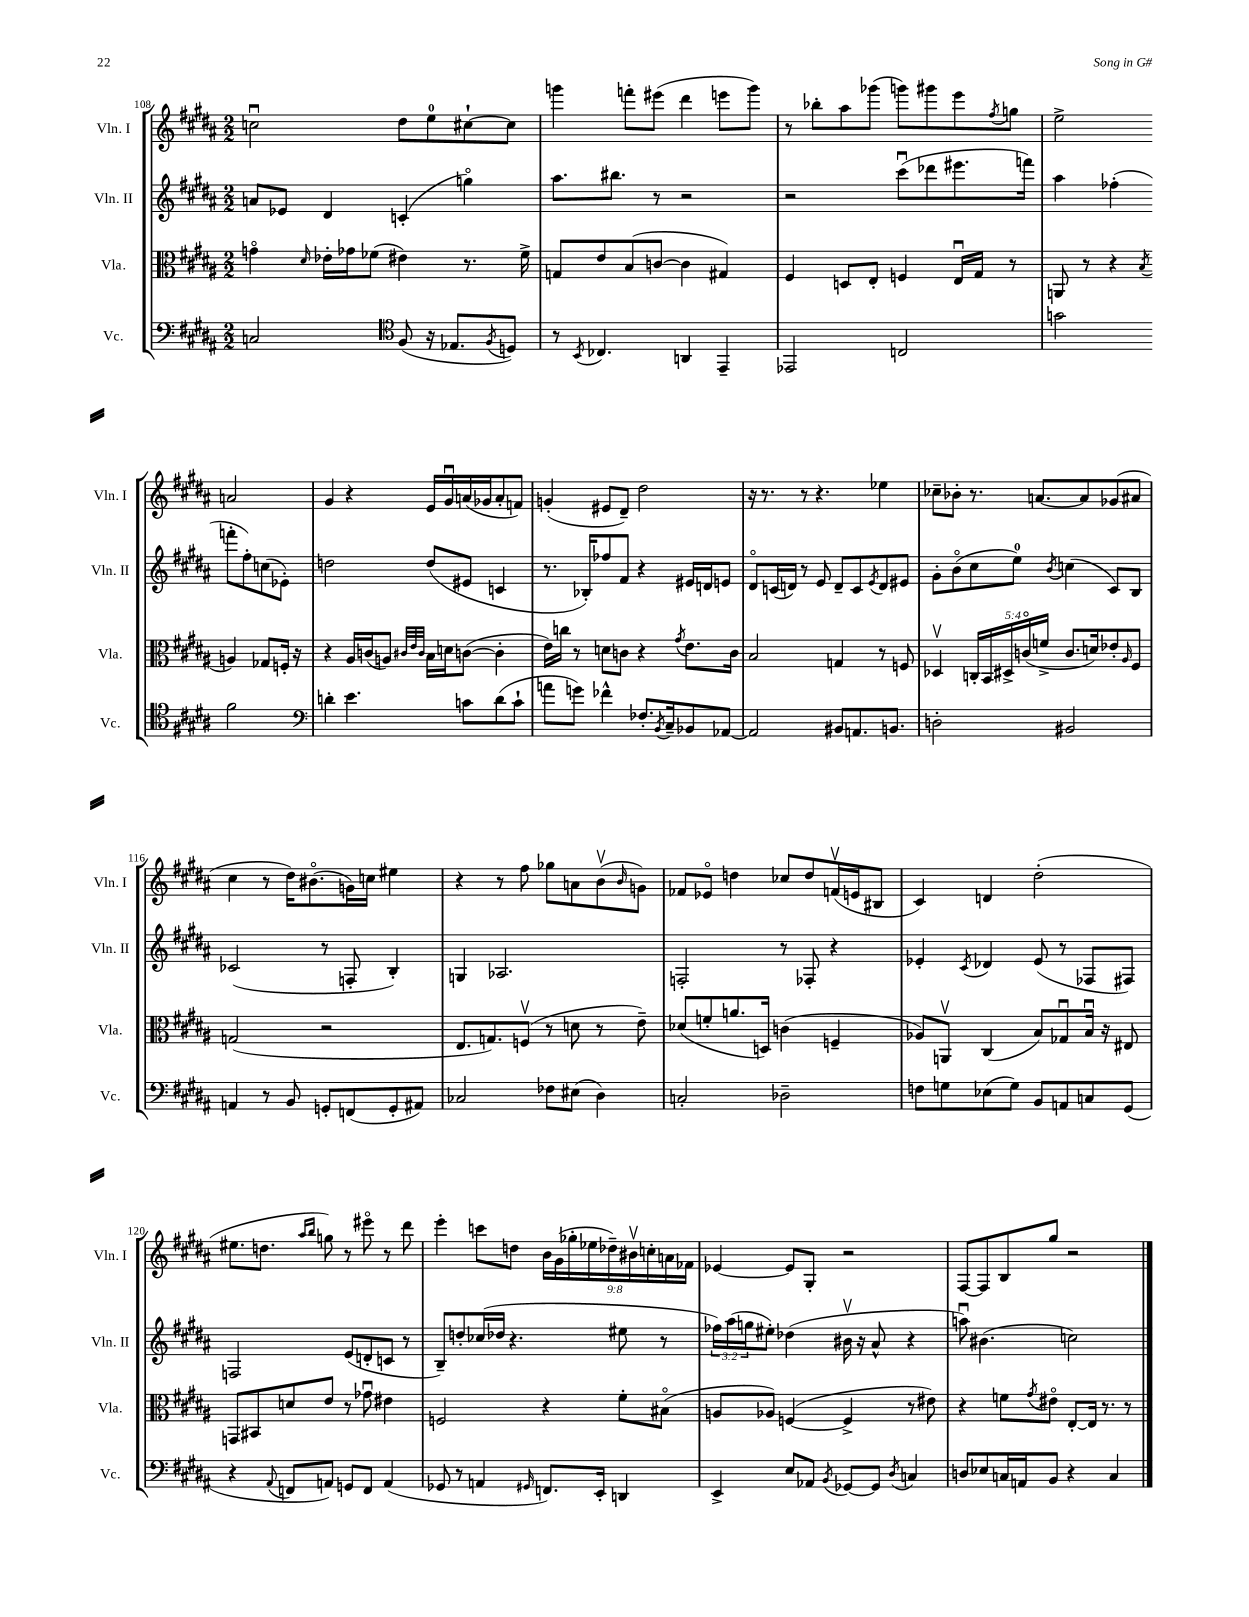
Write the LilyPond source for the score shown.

<<
\new StaffGroup <<
\new Staff = "s0" \with { instrumentName = "Vln. I" shortInstrumentName = "Vln. I" } {
    \clef treble \key b \major \numericTimeSignature \time 2/2 \override Staff.TupletNumber.text = #tuplet-number::calc-fraction-text
    c''2\downbow dis''8 e''8-0 cis''8~-! cis''8 |
    g'''4 f'''8-. eis'''8( dis'''4 e'''8 g'''8) |
    r8 bes''8-. ais''8 ges'''8( g'''8) gis'''8 e'''8 \acciaccatura { fis''8 } g''8 |
    e''2-> a'2 |
    gis'4 r4 e'16 gis'16\downbow a'16( ges'16 a'8-. f'8) |
    g'4-.( eis'8 dis'8--) dis''2 |
    r16 r8. r8 r4. ees''4 |
    ces''8-- bes'8-. r8. a'8.~ a'8 ges'8( ais'8 |
    cis''4 r8 dis''16) bis'8.\flageolet( g'16) c''16 eis''4 |
    r4 r8 fis''8 ges''8 a'8 b'8\upbow( \grace { b'16 } g'8) |
    fes'8 ees'8\flageolet d''4 ces''8 d''8 f'16\upbow( e'16 bis8 |
    cis'4) d'4 dis''2-.( |
    eis''8. d''8. \grace { ais''16 b''16 } g''8) r8 eis'''8\flageolet r8 dis'''8 |
    e'''4-. c'''8 d''8 \tuplet 9/8 { b'16 gis'16( ges''16-. ees''16 des''16--) bis'16\upbow c''16-. a'16 fes'16 } |
    ees'4~ ees'8 gis8-. r2 |
    fis8~ fis8 b8 gis''8 r2 \bar "|." |
}
\new Staff = "s1" \with { instrumentName = "Vln. II" shortInstrumentName = "Vln. II" } {
    \clef treble \key b \major \numericTimeSignature \time 2/2 \override Staff.TupletNumber.text = #tuplet-number::calc-fraction-text
    a'8 ees'8 dis'4 c'4-.( g''4\flageolet) |
    ais''8. bis''8. r8 r2 |
    r2 cis'''8\downbow( des'''8 eis'''8. f'''16) |
    ais''4 fes''4-.( f'''8-. fes''8-.) c''8( ees'8-.) |
    d''2 d''8( eis'8 c'4 |
    r8. bes16-.) fes''8 fis'8 r4 eis'16 d'16 e'8 |
    dis'8\flageolet c'16( d'16) r8 e'8 d'8-- c'8 \acciaccatura { e'8 } d'8 eis'8 |
    gis'8-. b'8\flageolet( cis''8 e''8-0) \acciaccatura { b'8 } c''4( cis'8) b8 |
    ces'2( r8 f8-. b4-.) |
    g4 aes2. |
    f2-. r8 fes8-. r4 |
    ees'4-. \acciaccatura { cis'8 } des'4 ees'8( r8 fes8 fis8) |
    f2 e'8( d'8-. c'8 r8 |
    b8--) d''8-. ces''16( des''16 r4. eis''8 r8 |
    \tuplet 3/2 { fes''16) ais''16( g''16 } eis''8-.) des''4( bis'16\upbow r16 ais'8-^ r4 |
    a''8\downbow) bis'4.( c''2) \bar "|." |
}
\new Staff = "s2" \with { instrumentName = "Vla." shortInstrumentName = "Vla." } {
    \clef alto \key b \major \numericTimeSignature \time 2/2 \override Staff.TupletNumber.text = #tuplet-number::calc-fraction-text
    g'4\flageolet \grace { dis'16 } ees'16-. ges'16 fes'8( eis'4) r8. fes'16-> |
    g8 e'8 b8( c'8~ c'4 gis4) |
    fis4 d8 e8-. f4 e16\downbow gis16 r8 |
    a,8 r8 r4 \acciaccatura { b8 } a4 ges8 f16-. r16 |
    r4 ais16 c'16( a8) \grace { cis'32 e'32 cis'32 } b16 d'16 c'8~( c'4-. |
    e'16) c''16 r8 d'8 c'8 r4 \acciaccatura { gis'8 } e'8. c'16 |
    b2 g4 r8 f8 |
    des4\upbow \tuplet 5/4 { c16-. b,16 dis16-> c'16\flageolet( f'16-> } c'8. d'16) ees'8-. \grace { ais16 } fis8 |
    g2( r2 |
    e8. g8.) f8\upbow( r8 d'8 r8 e'8--) |
    des'8( f'8-. a'8. d16) c'4( f4-- |
    aes8) a,8\upbow cis4( b8) ges8\downbow b16\downbow r16 eis8 |
    g,8 bis,8 d'8 e'8 r8 ges'8\downbow eis'4 |
    f2 r4 fis'8-. bis8\flageolet( |
    a8 aes8) f4~( f4-> r8 eis'8) |
    r4 f'8 \acciaccatura { gis'8 } eis'8\flageolet e8~-. e16 r8. r8 \bar "|." |
}
\new Staff = "s3" \with { instrumentName = "Vc." shortInstrumentName = "Vc." } {
    \clef bass \key b \major \numericTimeSignature \time 2/2
    c2 \clef tenor fis8( r16 ees8. \acciaccatura { fis8 } d8) |
    r8 \acciaccatura { b,8 } ces4. a,4 e,4-- |
    ees,2 c2 |
    g'2 fis'2 |
    \clef bass d'4-. e'4. c'8 d'8( c'8-! |
    a'8 g'8) fes'4-^ fes8.-. \acciaccatura { b,8 } cis16-- bes,8 aes,8~ |
    aes,2 bis,8 a,8. b,8. |
    d2-. bis,2 |
    a,4 r8 b,8 g,8-. f,8( g,8-. ais,8) |
    ces2 fes8 eis8( dis4) |
    c2-. des2-- |
    f8 g8 ees8( g8) b,8 a,8 c8 gis,8( |
    r4 \appoggiatura { ais,8 } f,8 a,8) g,8 f,8 a,4( |
    ges,8 r8 a,4 \grace { gis,16 } f,8.) e,16-. d,4 |
    e,4-> e8 aes,8 \acciaccatura { b,8 } ges,8~ ges,8 \acciaccatura { dis8 } c4 |
    d8 ees8 c16 a,16 b,8 r4 c4 \bar "|." |
}
>>
>>
\layout { \context { \Score currentBarNumber = #108 } }
